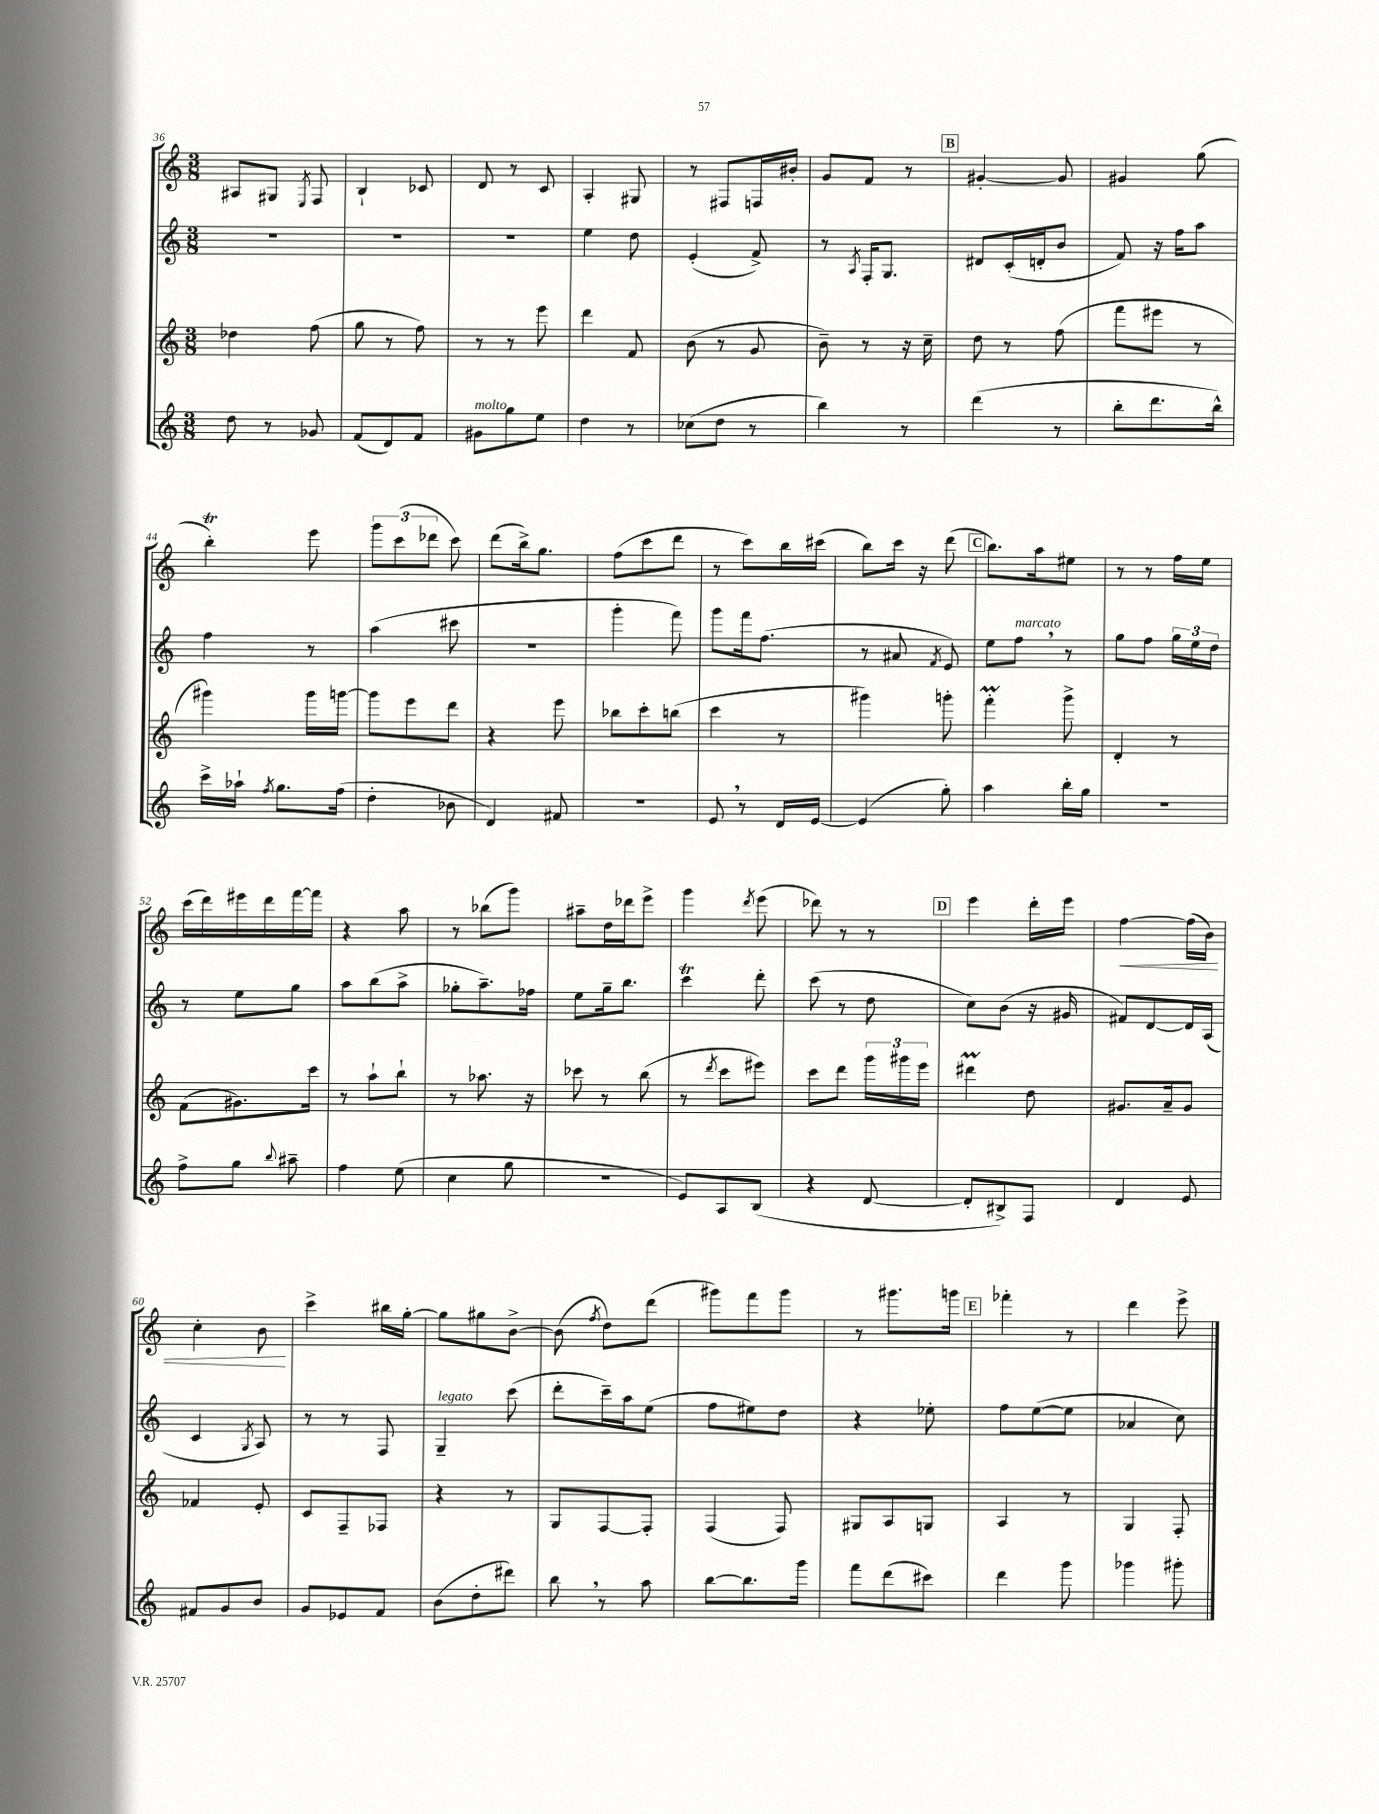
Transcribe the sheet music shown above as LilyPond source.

<<
\new StaffGroup <<
\new Staff = "s0" {
    \clef treble \key c \major \numericTimeSignature \time 3/8
    \autoBeamOff ais8[ gis8] \acciaccatura { e8 } f8 |
    b4-! ces'8 |
    d'8 r8 c'8 |
    a4-. gis8 |
    r8 fis8[ f16 bis'16]-. |
    g'8[ f'8] r8 |
    \mark \markup { \box "B" } gis'4~-. gis'8 |
    gis'4 g''8( |
    b''4-.\trill) e'''8 |
    \tuplet 3/2 { g'''8[ c'''8( des'''8] } c'''8) |
    d'''8[( b''16->) g''8.] |
    f''8[( c'''8 d'''8] |
    r8 c'''8[) b''16 cis'''16]( |
    b''8[) c'''16] r16 d'''8( |
    \mark \markup { \box "C" } b''8.[) a''16 eis''8] |
    r8 r8 f''16[ e''16] |
    c'''16[( d'''16) eis'''16 d'''16 f'''16~ f'''16] |
    r4 a''8 |
    r8 bes''8[( g'''8]) |
    ais''8[-- d''16 des'''16 e'''8]-> |
    g'''4 \acciaccatura { d'''8 } e'''8( |
    des'''8) r8 r8 |
    \mark \markup { \box "D" } e'''4 d'''16[-. e'''16] |
    f''4~\< f''16[( b'16]) |
    c''4-. b'8\! |
    c'''4-> bis''16[ g''16]~-. |
    g''8[ gis''8 b'8]~-> |
    b'8( \acciaccatura { f''8 } d''8[) d'''8]( |
    gis'''8[) f'''8 gis'''8] |
    r8 gis'''8.[ g'''16] |
    \mark \markup { \box "E" } fes'''4-. r8 |
    d'''4 e'''8-> \bar "|." |
}
\new Staff = "s1" {
    \clef treble \key c \major \numericTimeSignature \time 3/8
    \autoBeamOff R4. |
    R4. |
    R4. |
    e''4 d''8 |
    e'4-.( f'8->) |
    r8 \acciaccatura { a8 } f16[-. g8.] |
    \mark \markup { \box "B" } dis'8[ c'16-.( d'16-. b'8] |
    f'8) r16 f''16[ a''8] |
    f''4 r8 |
    a''4( cis'''8 |
    r4. |
    g'''4-. f'''8) |
    g'''8[ f'''16 f''8.]( |
    r8 ais'8 \acciaccatura { f'8 } e'8) |
    \mark \markup { \box "C" } e''8[ f''8]^\markup { \italic "marcato" } \breathe r8 |
    g''8[ f''8] \tuplet 3/2 { g''16[ e''16 d''16] } |
    r8 e''8[ g''8] |
    a''8[ b''8( a''8]-> |
    ges''8[-. a''8.--) fes''16] |
    e''8[ g''16-- b''8.] |
    c'''4\trill d'''8-. |
    c'''8( r8 d''8 |
    \mark \markup { \box "D" } c''8[) b'8]( r16 gis'16 |
    fis'8[) d'8~ d'16 a16]( |
    c'4 \acciaccatura { g8 } a8) |
    r8 r8 f8 |
    g4--^\markup { \italic "legato" } c'''8( |
    d'''8[-. c'''16--) a''16 e''8]( |
    f''8[ eis''8) d''8] |
    r4 ees''8-. |
    \mark \markup { \box "E" } f''8[ e''8~( e''8] |
    aes'4 c''8) \bar "|." |
}
\new Staff = "s2" {
    \clef treble \key c \major \numericTimeSignature \time 3/8
    \autoBeamOff des''4 f''8( |
    g''8 r8 f''8) |
    r8 r8 e'''8 |
    d'''4 f'8 |
    b'8( r8 g'8 |
    b'8--) r8 r16 c''16-- |
    \mark \markup { \box "B" } d''8 r8 f''8( |
    f'''8[ eis'''8] r8 |
    gis'''4) gis'''16[ g'''16]~ |
    g'''8[ e'''8 d'''8] |
    r4 e'''8 |
    bes''8[ c'''8-. b''8]( |
    c'''4 r8 |
    gis'''4) g'''8-. |
    \mark \markup { \box "C" } f'''4-.\prall g'''8-> |
    d'4-. r8 |
    f'8[( gis'8.) c'''16] |
    r8 a''8[-! b''8]-! |
    r8 aes''8. r16 |
    ces'''8 r8 b''8( |
    r8 \acciaccatura { d'''8 } c'''8[ eis'''8]) |
    c'''8[ d'''8] \tuplet 3/2 { g'''16[ gis'''16 e'''16] } |
    \mark \markup { \box "D" } dis'''4\prall d''8 |
    gis'8.[ a'16-- gis'8] |
    fes'4 e'8-. |
    c'8[ f8-- fes8] |
    r4 r8 |
    g8[ f8~ f8]-. |
    f4( f8) |
    gis8[ a8 g8] |
    \mark \markup { \box "E" } a4 r8 |
    g4 f8-. \bar "|." |
}
\new Staff = "s3" {
    \clef treble \key c \major \numericTimeSignature \time 3/8
    \autoBeamOff d''8 r8 ges'8 |
    f'8[( d'8) f'8] |
    gis'8[^\markup { \italic "molto" } g''8 e''8] |
    d''4 r8 |
    ces''8[( d''8] r8 |
    b''4) r8 |
    \mark \markup { \box "B" } d'''4( r8 |
    b''8[-. d'''8. b''16]-^) |
    c'''16[-> aes''16]-! \acciaccatura { f''8 } g''8.[ f''16]( |
    d''4-. bes'8 |
    d'4) fis'8 |
    R4. |
    e'8 \breathe r8 d'16[ e'16]~ |
    e'4( g''8-.) |
    \mark \markup { \box "C" } a''4 b''16[-. g''16] |
    R4. |
    f''8[-> g''8] \appoggiatura { b''8 } ais''8-- |
    f''4 e''8( |
    c''4 g''8 |
    R4. |
    e'8[) a8 b8]( |
    r4 d'8~ |
    \mark \markup { \box "D" } d'8[-. bis8->) f8] |
    d'4 e'8 |
    fis'8[ g'8 b'8] |
    g'8[ ees'8 f'8] |
    b'8[( d''8-. dis'''8]) |
    b''8 \breathe r8 a''8 |
    b''8[~ b''8. g'''16] |
    f'''8[ d'''8( cis'''8]) |
    \mark \markup { \box "E" } d'''4 g'''8 |
    ges'''4 gis'''8-. \bar "|." |
}
>>
>>
\layout { \context { \Score currentBarNumber = #36 } }
